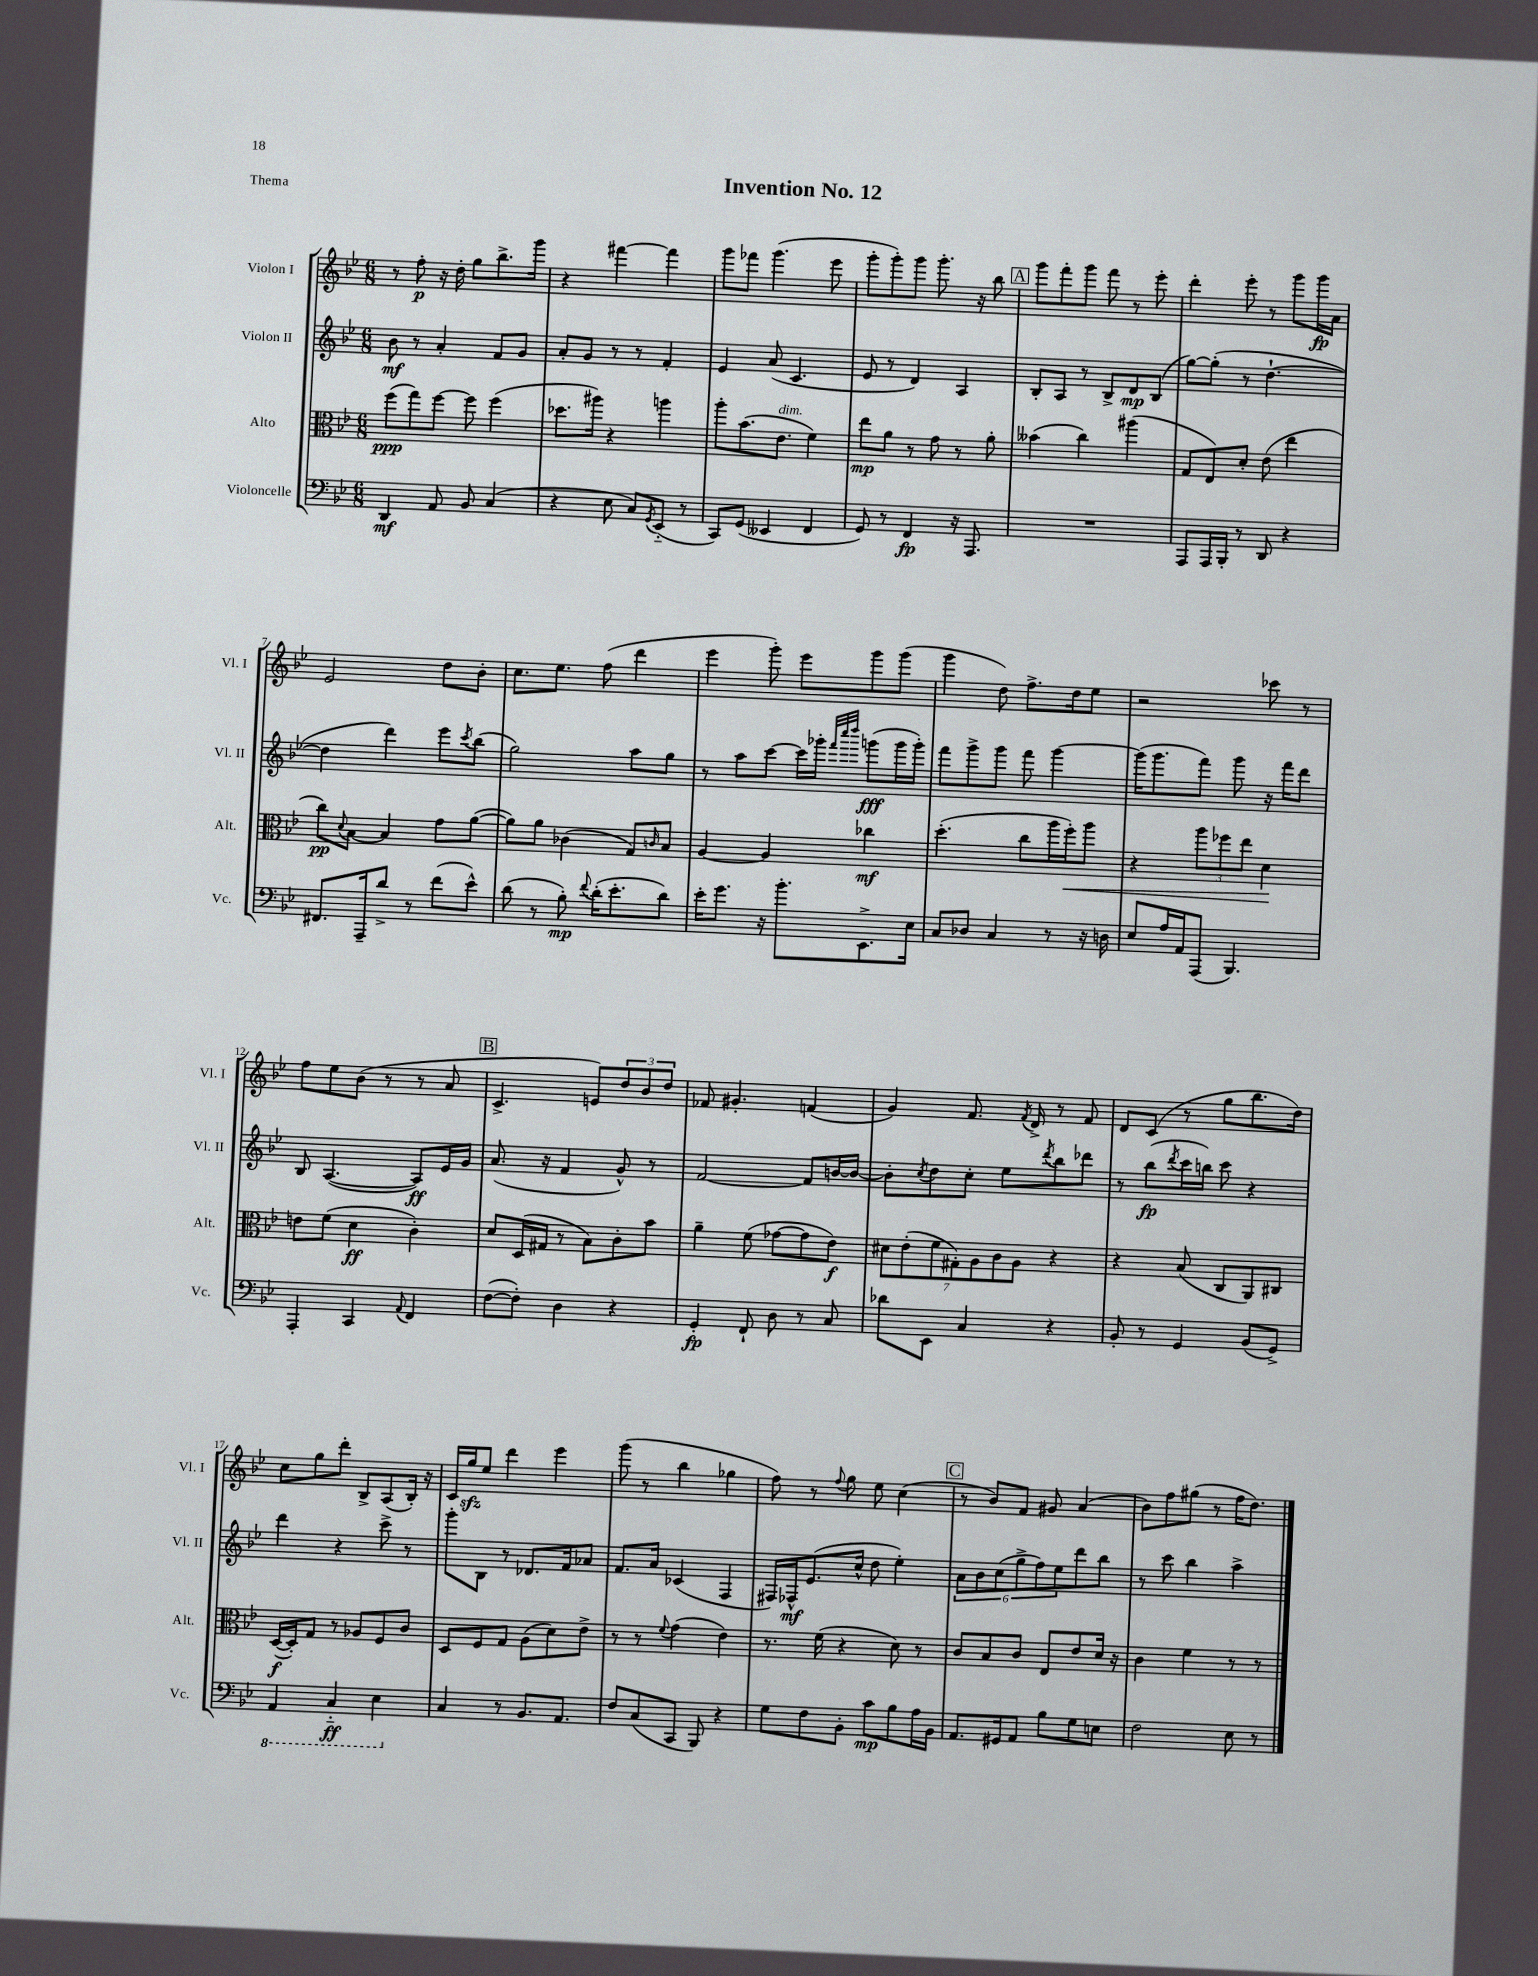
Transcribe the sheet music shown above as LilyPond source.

\header { title = "Invention No. 12" piece = "Thema" }
<<
\new StaffGroup <<
\new Staff = "s0" \with { instrumentName = "Violon I" shortInstrumentName = "Vl. I" } {
    \clef treble \key bes \major \numericTimeSignature \time 6/8
    r8 f''8-.\p r16 d''16-. g''8 bes''8.-> g'''16 |
    r4 fis'''4~ fis'''4 |
    g'''8 fes'''8 g'''4.( ees'''8 |
    g'''8-. g'''8-.) g'''8 g'''8.-. r16 bes''8 |
    \mark \markup { \box "A" } g'''8 f'''8-. g'''8 f'''8 r8 ees'''8-. |
    d'''4-. ees'''8-. r8 g'''8 g'''16\fp a'16 |
    ees'2 d''8 bes'8-. |
    c''8. ees''8. f''8( d'''4 |
    ees'''4 g'''8-.) ees'''8 g'''8 g'''8( |
    g'''4 d''8) f''8.-> d''16 ees''8 |
    r2 ces'''8 r8 |
    f''8 ees''8 bes'8( r8 r8 a'8 |
    \mark \markup { \box "B" } c'4.-> e'8) \tuplet 3/2 { d''8 bes'8 d''8 } |
    fes'8 gis'4.-. f'4( |
    g'4) f'8. \acciaccatura { f'8 } d'16-> r8 f'8 |
    d'8 c'8( r8 g''8 bes''8. d''16) |
    c''8 g''8 d'''8-. bes8-> a8( bes16-.) r16 |
    c'16 g''16\sfz ees''8 d'''4 ees'''4 |
    g'''8( r8 bes''4 ges''4 |
    f''8) r8 \appoggiatura { f''8 } g''8 ees''8 c''4( |
    \mark \markup { \box "C" } r8 bes'8) f'8 gis'8 a'4( |
    bes'8) f''8 gis''8( r8 f''16 d''8.) \bar "|." |
}
\new Staff = "s1" \with { instrumentName = "Violon II" shortInstrumentName = "Vl. II" } {
    \clef treble \key bes \major \numericTimeSignature \time 6/8
    bes'8\mf r8 a'4-. f'8 g'8 |
    a'8-. g'8 r8 r8 f'4-. |
    ees'4 a'8( c'4. |
    ees'8 r8 d'4) a4 |
    \mark \markup { \box "A" } bes8-. a8 r8 bes8-> d'8\mp bes8( |
    g''8~) g''8-.( r8 d''4.~-! |
    d''4 d'''4) ees'''8 \acciaccatura { c'''8 } bes''8( |
    g''2) a''8 g''8 |
    r8 a''8 c'''8~ c'''16 ges'''16-. \grace { f'''32 c''''32 d''''32 } g'''8\fff( g'''16 g'''16-.) |
    f'''8 g'''8-> g'''8 f'''8 g'''4~ |
    g'''16( g'''8. f'''8) g'''8 r16 f'''16 d'''8 |
    bes8 a4.~( a8\ff) ees'16 g'16 |
    \mark \markup { \box "B" } a'8.( r16 f'4 g'8-^) r8 |
    f'2~ f'8 b'16~ b'16~ |
    b'8-. \acciaccatura { c''8 } d''8 c''8-. ees''8 \acciaccatura { d'''8 } bes''8 des'''8 |
    r8 bes''8\fp( \acciaccatura { d'''8 } c'''16 b''16) c'''8 r4 |
    d'''4 r4 c'''8-> r8 |
    g'''8-. bes8 r8 des'8. f'16 aes'8 |
    f'8. a'16 ces'4( f4 |
    fis16) fes16-^\mf ees'8.( c''16-^ d''8 ees''4-.) |
    \mark \markup { \box "C" } \tuplet 6/4 { a'8 bes'8 c''8( g''8-> f''8) ees''8 } d'''8 bes''8 |
    r8 c'''8 bes''4 a''4-> \bar "|." |
}
\new Staff = "s2" \with { instrumentName = "Alto" shortInstrumentName = "Alt." } {
    \clef alto \key bes \major \numericTimeSignature \time 6/8
    f''8\ppp( g''8) f''8~ f''8 f''4( |
    des''8. ais''16) r4 a''4 |
    a''8-. bes'8.( ees'8.^\markup { \italic "dim." } f'4) |
    ees''8\mp a'8 r8 g'8 r8 a'8-. |
    \mark \markup { \box "A" } beses'4( c''4) ais''4( |
    g8 ees8) d'8-. ees'8( ees''4 |
    c''8\pp) \appoggiatura { d'8 } bes8~ bes4 g'8 a'8~( |
    a'8) a'8 ces'4( g8) \grace { c'16 } bes8 |
    a4~ a4 ces''4\mf |
    d''4.-.( c''8 a''16 f''16-.\<) a''8 |
    r4 \tuplet 3/2 { a''8 fes''8 ees''8 } d'4\! |
    e'8 f'8( d'4\ff c'4-.) |
    \mark \markup { \box "B" } d'8 d16( gis16 r8 bes8) c'8-. bes'8 |
    a'4-- f'8( ges'8~ ges'8 ees'8\f) |
    \tuplet 7/4 { dis'8 ees'8-.( f'8 gis8-.) a8 c'8 a8 } r4 |
    r4 bes8( c8 a,8) cis8 |
    d16~\f( d16-.) g8 r8 aes8 f8 c'8 |
    d8 f8 g8 a8( d'8) ees'8-> |
    r8 r8 \appoggiatura { f'8 } g'4( ees'4) |
    r8. f'16( r4 d'8) r8 |
    \mark \markup { \box "C" } c'8 bes8 c'8 ees8 ees'8 d'16 r16 |
    c'4 f'4 r8 r8 \bar "|." |
}
\new Staff = "s3" \with { instrumentName = "Violoncelle" shortInstrumentName = "Vc." } {
    \clef bass \key bes \major \numericTimeSignature \time 6/8
    d,4\mf a,8 bes,8 c4( |
    r4 ees8 c8) \acciaccatura { g,8 } ees,8-_( r8 |
    c,8) g,8( eeses,4 f,4 |
    g,8) r8 f,4\fp r16 a,,8. |
    \mark \markup { \box "A" } R2. |
    a,,8 a,,16 bes,,16-. r8 d,8 r4 |
    fis,8. a,,16-- d'8-> r8 f'8( ees'8-^) |
    d'8( r8 bes8-.\mp) \appoggiatura { f'8 } d'16-.( ees'8.-. d'8) |
    ees'16-. g'8. r16 bes'8.-. ees,8.-> ees16 |
    c8 des8 c4 r8 r16 d16 |
    ees8 a16 a,16 a,,8( bes,,4.) |
    a,,4-. c,4 \appoggiatura { a,8 } f,4 |
    \mark \markup { \box "B" } f8~( f8-.) d4 r4 |
    g,4-.\fp f,8-! d8 r8 c8 |
    des'8 ees,8 c4 r4 |
    bes,8-. r8 g,4 bes,8( g,8->) |
    \ottava #-1 a,,4 c,4-_\ff ees,4 \ottava #0 |
    c4 r8 bes,8. a,8. |
    f8 c8( c,8 bes,,8) r4 |
    g8 f8 bes,8-. c'8\mp bes8 a16 bes,16 |
    \mark \markup { \box "C" } a,8. gis,16 a,8 bes8 g8 e8 |
    f2 ees8 r8 \bar "|." |
}
>>
>>
